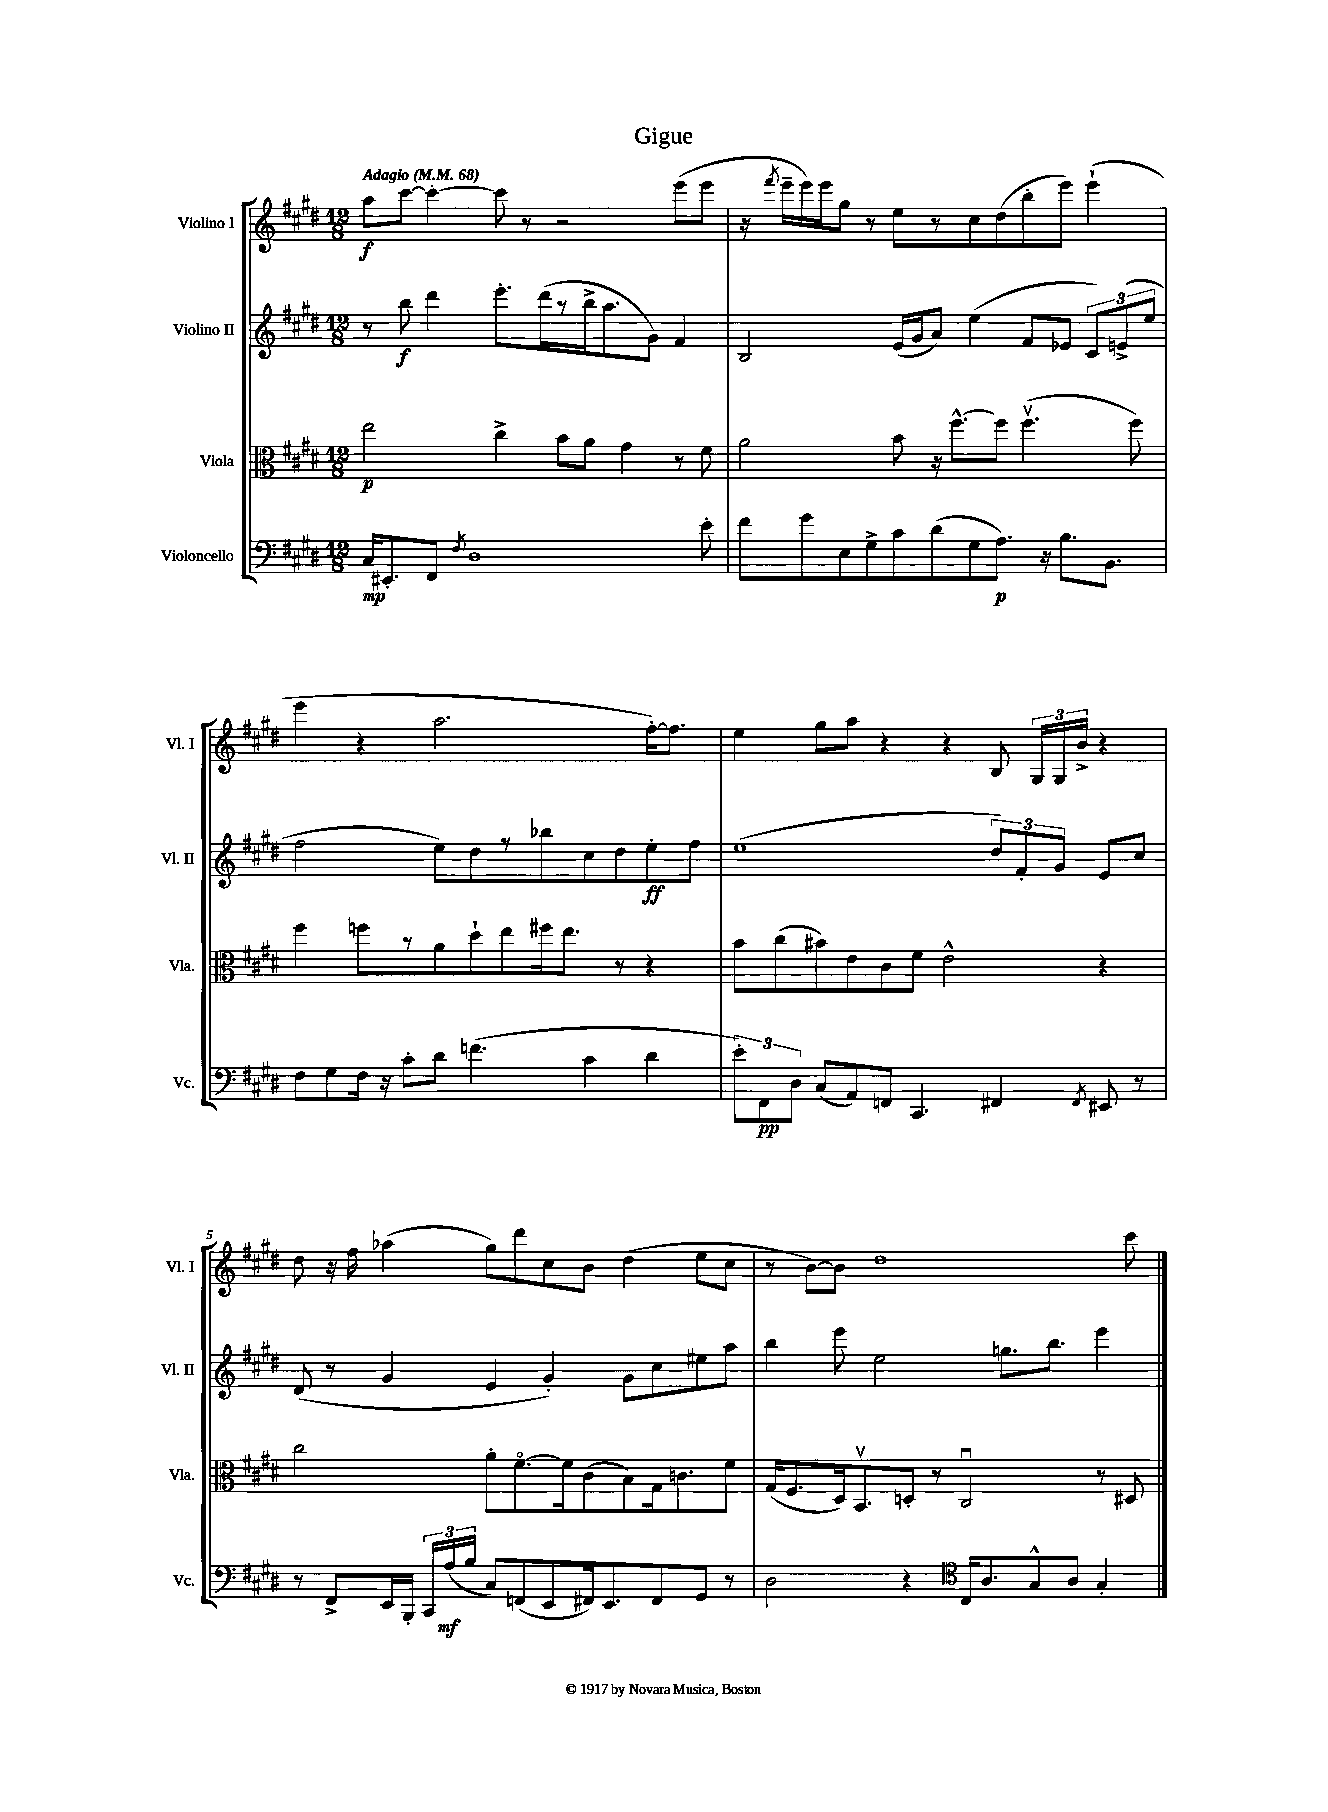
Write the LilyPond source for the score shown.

\header { title = "Gigue" }
<<
\new StaffGroup <<
\new Staff = "s0" \with { instrumentName = "Violino I" shortInstrumentName = "Vl. I" } {
    \clef treble \key e \major \numericTimeSignature \time 12/8 \tempo "Adagio" 4 = 68
    \autoBeamOff a''8[\f cis'''8]~ cis'''4~-. cis'''8 r8 r2 e'''8[( e'''8] |
    r16 \acciaccatura { fis'''8 } e'''16[-- e'''16) e'''16 gis''8] r8 e''8[ r8 cis''8 dis''8( b''8-. e'''8]) e'''4-!( |
    e'''4 r4 a''2. fis''16[~-.) fis''8.] |
    e''4 gis''8[ a''8] r4 r4 b8 \tuplet 3/2 { gis16[ gis16 b'16]-> } r4 |
    dis''8 r16 fis''16 aes''4( gis''8[) dis'''8 cis''8 b'8] dis''4( e''8[ cis''8] |
    r8 b'8[~) b'8] dis''1 cis'''8 \bar "|." |
}
\new Staff = "s1" \with { instrumentName = "Violino II" shortInstrumentName = "Vl. II" } {
    \clef treble \key e \major \numericTimeSignature \time 12/8
    \autoBeamOff r8 b''8\f dis'''4 e'''8.[-. dis'''16( r8 b''16-> a''8. gis'8]) fis'4 |
    b2 e'16[( gis'16 a'8]) e''4( fis'8[ ees'8] \tuplet 3/2 { cis'8[) e'8->( e''8] } |
    fis''2 e''8[) dis''8 r8 bes''8 cis''8 dis''8 e''8-.\ff fis''8] |
    e''1( \tuplet 3/2 { dis''8[) fis'8-. gis'8] } e'8[ cis''8] |
    dis'8( r8 gis'4 e'4 gis'4-.) gis'8[ cis''8 eis''8 a''8] |
    b''4 e'''8 e''2 g''8.[ b''8.] e'''4 \bar "|." |
}
\new Staff = "s2" \with { instrumentName = "Viola" shortInstrumentName = "Vla." } {
    \clef alto \key e \major \numericTimeSignature \time 12/8
    \autoBeamOff e''2\p cis''4-> b'8[ a'8] gis'4 r8 fis'8 |
    a'2 b'8 r16 fis''8.[~-^ fis''8] fis''4.\upbow( fis''8) |
    fis''4 f''8[ r8 a'8 dis''8-! e''8 fis''16 e''8.] r8 r4 |
    b'8[ cis''8( bis'8) e'8 cis'8 fis'8] e'2-^ r4 |
    cis''2 a'8[-. fis'8.~\flageolet fis'16 cis'8( b8) gis16 c'8. fis'8] |
    gis16[( fis8. dis16) b,8.\upbow d8]-. r8 cis2\downbow r8 dis8 \bar "|." |
}
\new Staff = "s3" \with { instrumentName = "Violoncello" shortInstrumentName = "Vc." } {
    \clef bass \key e \major \numericTimeSignature \time 12/8
    \autoBeamOff cis16[\mp eis,8.-. fis,8] \acciaccatura { fis8 } dis1 e'8-. |
    fis'8[ gis'8 e8 gis8-> cis'8 dis'8( gis8 a8.]\p) r16 b8.[ b,8.] |
    fis8[ gis8 fis16] r16 cis'8[-. dis'8] f'4.( cis'4 dis'4 |
    \tuplet 3/2 { e'8[-.) fis,8\pp dis8] } cis8[( a,8) f,8] cis,4. fis,4 \acciaccatura { fis,8 } eis,8 r8 |
    r8 fis,8[-> e,16 b,,16]-. \tuplet 3/2 { cis,16[ a16\mf( b16] } cis8[) f,8( e,8 fis,16) e,8. fis,8 gis,8] r8 |
    dis2 r4 \clef tenor cis16[ a8. gis8-^ a8] gis4-. \bar "|." |
}
>>
>>
\layout { \context { \Score \override BarNumber.break-visibility = ##(#f #t #t) barNumberVisibility = #(every-nth-bar-number-visible 5) } }
